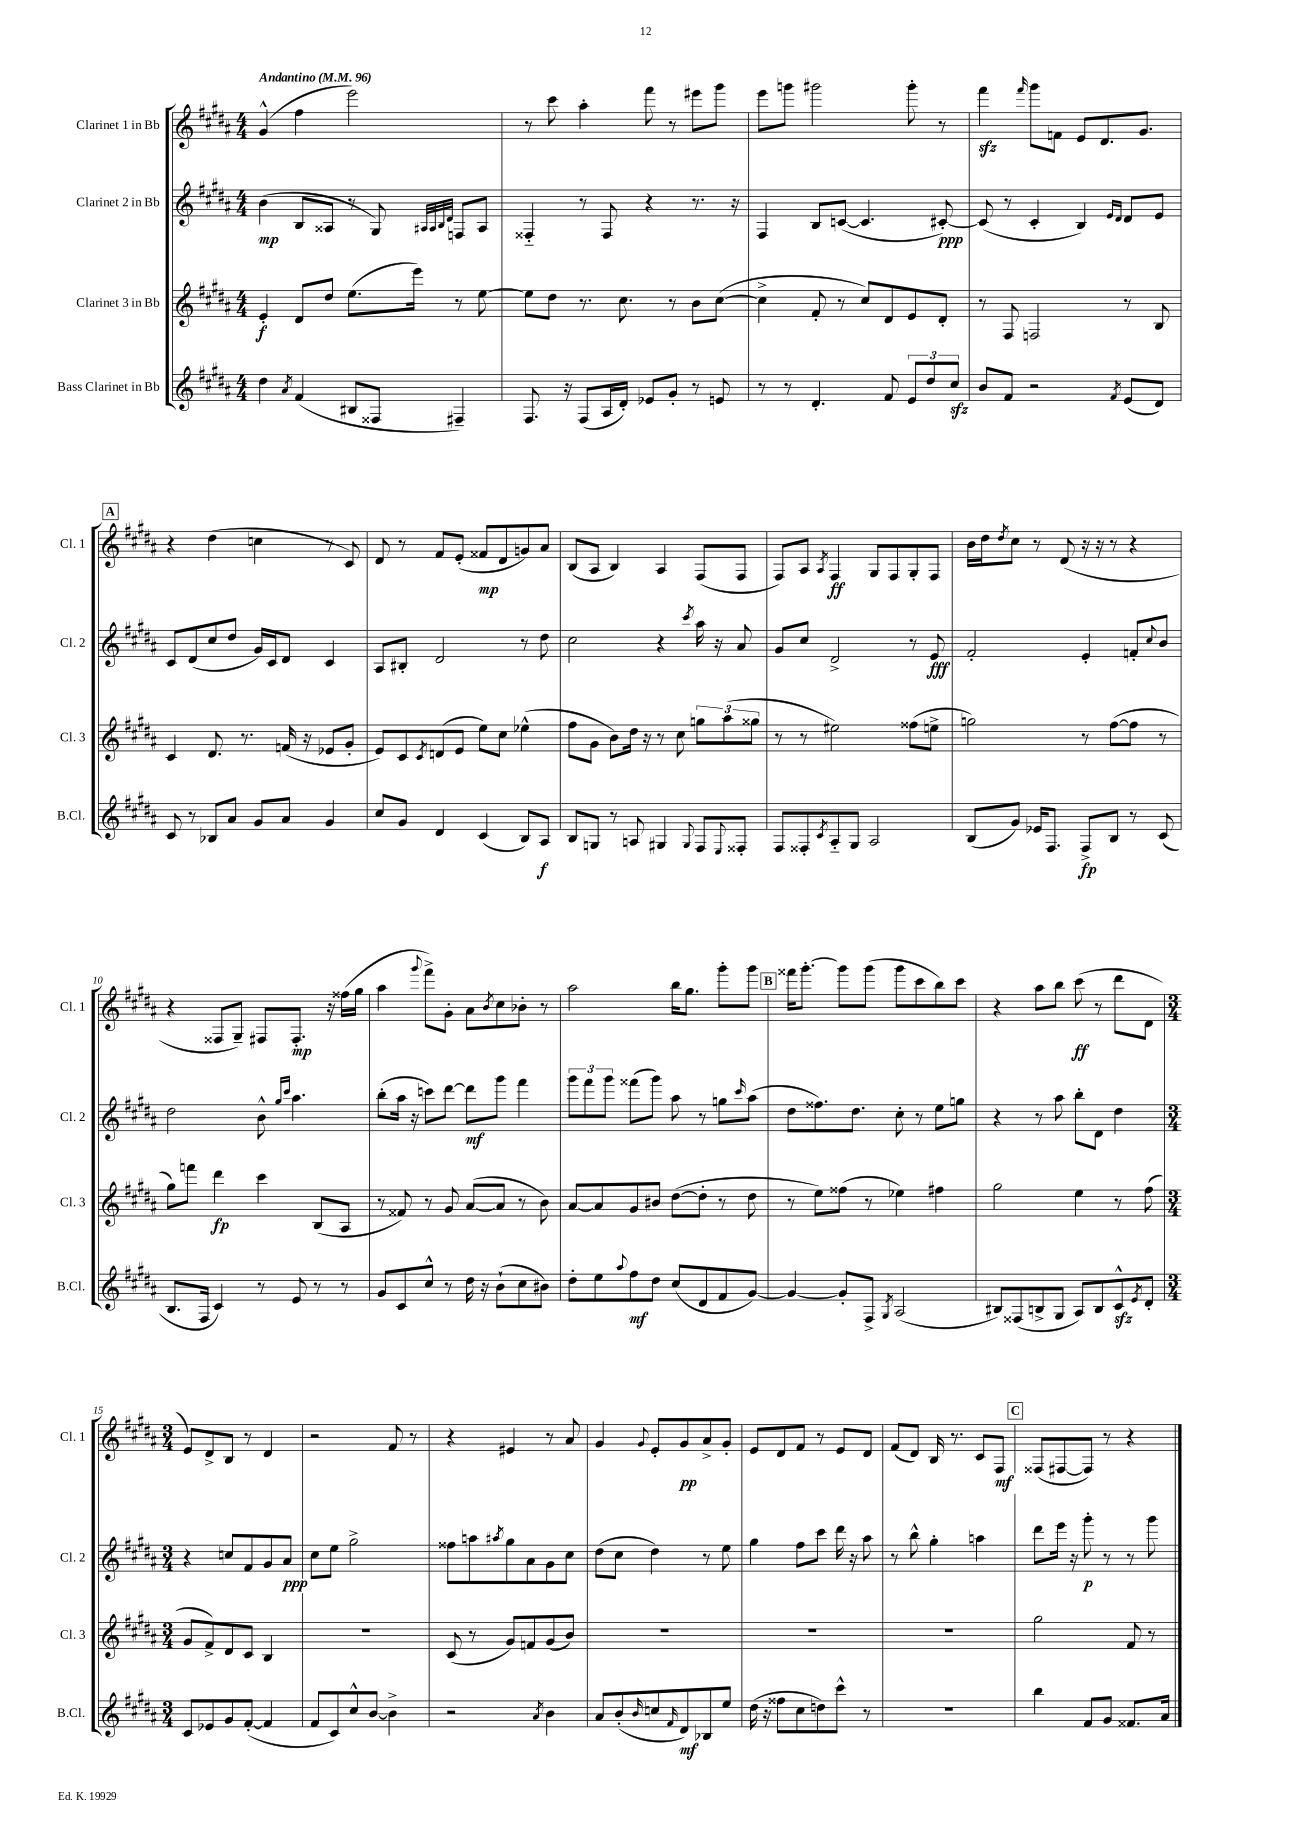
<<
\new StaffGroup <<
\new Staff = "s0" \with { instrumentName = "Clarinet 1 in Bb" shortInstrumentName = "Cl. 1" } {
    \clef treble \key b \major \numericTimeSignature \time 4/4 \tempo "Andantino" 4 = 96
    gis'4-^( fis''4 e'''2) |
    r8 cis'''8 ais''4-. fis'''8 r8 eis'''8 gis'''8 |
    e'''8 g'''8 gis'''2 gis'''8-. r8 |
    fis'''4\sfz \grace { fis'''16 } gis'''8 f'8 e'8 dis'8. gis'8. |
    \mark \markup { \box "A" } r4 dis''4( c''4 r8 cis'8) |
    dis'8 r8 fis'8 e'8-.( fisis'8\mp dis'8 g'8) ais'8 |
    b8( ais8 b4) ais4 fis8( fis8 |
    fis8) ais8 \acciaccatura { ais8 } fis4\ff gis8 fis8 gis8-. fis8 |
    b'16 dis''16 \acciaccatura { dis''8 } cis''8 r8 dis'8( r16 r16 r8 r4 |
    r4 fisis8 gis8--) fis8 fis8.-.\mp r16 fisis''16( gis''16 |
    ais''4 \appoggiatura { gis'''8 } fis'''8->) gis'8-. ais'8 \acciaccatura { b'8 } cis''8 bes'8-. r8 |
    ais''2 b''16 gis''8. gis'''8-. gis'''8 |
    \mark \markup { \box "B" } fisis'''16 gis'''8.~-. gis'''8 gis'''8( gis'''8 cis'''8 b''8) cis'''8 |
    r4 ais''8 b''8 cis'''8\ff( r8 dis'''8 dis'8 |
    \numericTimeSignature \time 3/4 e'8) dis'8-> b8 r8 dis'4 |
    r2 fis'8 r8 |
    r4 eis'4 r8 ais'8 |
    gis'4 \appoggiatura { gis'8 } e'8-. gis'8\pp ais'8-> gis'8-. |
    e'8 dis'8 fis'8 r8 e'8 dis'8 |
    fis'8( dis'8) b16 r8. cis'8 fis8\mf |
    \mark \markup { \box "C" } fisis8( fis8~ fis8) r8 r4 \bar "|." |
}
\new Staff = "s1" \with { instrumentName = "Clarinet 2 in Bb" shortInstrumentName = "Cl. 2" } {
    \clef treble \key b \major \numericTimeSignature \time 4/4
    b'4\mp( b8 aisis8 r8 gis8) \grace { ais32 ais32 b32 dis'32 } f8 ais8 |
    fisis4-_ r8 fisis8 r4 r8. r16 |
    fis4 b8 c'8~( c'4. cis'8~-.\ppp) |
    cis'8( r8 cis'4-. b4) \grace { e'16 dis'16 } dis'8 e'8 |
    \mark \markup { \box "A" } cis'8 dis'8( cis''8 dis''8 gis'16) cis'16 dis'8 cis'4 |
    ais8 bis8-. dis'2 r8 dis''8 |
    cis''2 r4 \acciaccatura { cis'''8 } ais''16 r16 ais'8 |
    gis'8 cis''8 dis'2-> r8 e'8\fff |
    fis'2-. e'4-. f'8-. \appoggiatura { cis''8 } b'8 |
    dis''2 b'8-^ \grace { gis''16 cis'''16 } ais''4. |
    b''8-.( ais''16 r16 c'''8) dis'''8~ dis'''8\mf gis'''8 fis'''4 |
    \tuplet 3/2 { gis'''8 fis'''8 gis'''8 } fisis'''8( gis'''8) ais''8 r8 g''8 \grace { cis'''16 } ais''8( |
    \mark \markup { \box "B" } dis''8 fisis''8.) dis''8. cis''8-. r8 e''8 g''8 |
    r4 r8 ais''8 b''8-. dis'8 dis''4 |
    \numericTimeSignature \time 3/4 r4 c''8 fis'8 gis'8 ais'8\ppp |
    cis''8 e''8 gis''2-> |
    fisis''8 a''8 \acciaccatura { ais''8 } gis''8 ais'8 gis'8 cis''8 |
    dis''8( cis''8 dis''4) r8 e''8 |
    gis''4 fis''8 cis'''8 dis'''16 r16 ais''8 |
    r8 b''8-^ gis''4-. a''4 |
    \mark \markup { \box "C" } dis'''8 e'''16 r16 gis'''8-.\p r8 r8 gis'''8 \bar "|." |
}
\new Staff = "s2" \with { instrumentName = "Clarinet 3 in Bb" shortInstrumentName = "Cl. 3" } {
    \clef treble \key b \major \numericTimeSignature \time 4/4
    e'4-.\f dis'8 dis''8 e''8.( e'''16) r8 e''8~ |
    e''8 dis''8 r8. cis''8. r8 b'8 cis''8~( |
    cis''4-> fis'8-. r8 cis''8) dis'8 e'8 dis'8-. |
    r8 fis8 f2 r8 b8 |
    \mark \markup { \box "A" } cis'4 dis'8. r8. f'16( r16 ees'8 gis'8-. |
    e'8) cis'8 \acciaccatura { cis'8 } d'8( e'8 e''8) cis''8 ees''4-^( |
    fis''8 gis'8 b'8) dis''16 r16 r8 cis''8 \tuplet 3/2 { g''8 ais''8( gisis''8 } |
    r8 r8 eis''2) fisis''8( e''8-> |
    g''2) r8 fis''8~( fis''8 r8 |
    gis''8) f'''8 dis'''4\fp cis'''4 b8( ais8 |
    r8 fisis'8) r8 gis'8 ais'8~( ais'8 r8 b'8) |
    ais'8~ ais'8 gis'8 bis'8 dis''8~( dis''8-. r8 dis''8 |
    \mark \markup { \box "B" } r8 e''8) fisis''8( r8 ees''4) fis''4 |
    gis''2 e''4 r8 fis''8( |
    \numericTimeSignature \time 3/4 gis'8 fis'8->) dis'8 cis'8 b4 |
    R2. |
    cis'8( r8 gis'8) f'8 gis'8( b'8) |
    R2. |
    R2. |
    R2. |
    \mark \markup { \box "C" } gis''2 fis'8 r8 \bar "|." |
}
\new Staff = "s3" \with { instrumentName = "Bass Clarinet in Bb" shortInstrumentName = "B.Cl." } {
    \clef treble \key b \major \numericTimeSignature \time 4/4
    dis''4 \acciaccatura { ais'8 } fis'4( bis8 fisis8 fis4--) |
    fis8. r16 fis8( ais16 dis'16-.) ees'8 gis'8-. r8 e'8 |
    r8 r8 dis'4.-. fis'8 \tuplet 3/2 { e'8 dis''8 cis''8\sfz } |
    b'8 fis'8 r2 \acciaccatura { fis'8 } e'8( dis'8) |
    \mark \markup { \box "A" } cis'8 r8 bes8 ais'8 gis'8 ais'8 gis'4 |
    cis''8 gis'8 dis'4 cis'4( b8) ais8\f |
    b8 g8 r8 a8 gis4 \appoggiatura { gis8 } fis8 \appoggiatura { e8 } fisis8-. |
    fis8 fisis8-. \acciaccatura { cis'8 } ais8-_ gis8 ais2 |
    b8( gis'8) ees'16 fis8. fis8->\fp b8 r8 cis'8( |
    b8. fis16 cis'4) r8 e'8 r8 r8 |
    gis'8 cis'8 cis''8-^ r8 dis''16 r16 b'8-!( cis''8 bis'8) |
    dis''8-. e''8 \appoggiatura { ais''8 } fis''8\mf dis''8 cis''8( dis'8 fis'8 gis'8~) |
    \mark \markup { \box "B" } gis'4~ gis'8-. fis8-> \acciaccatura { gis8 } ais2( |
    bis8) fisis8( b8-> gis8 ais8) b8 cis'8-^\sfz \acciaccatura { e'8 } dis'8-. |
    \numericTimeSignature \time 3/4 cis'8 ees'8 gis'8 fis'8~-.( fis'4 |
    fis'8 cis'8) cis''8-^ b'8~ b'4-> |
    r2 \acciaccatura { ais'8 } b'4 |
    ais'8 b'8-.( \grace { b'16 } c''8 \grace { fis'16 } dis'8\mf) bes8 e''8 |
    dis''16( r16 fisis''8 cis''8 d''8) cis'''8-^ r8 |
    R2. |
    \mark \markup { \box "C" } b''4 fis'8 gis'8 fisis'8. ais'16 \bar "|." |
}
>>
>>
